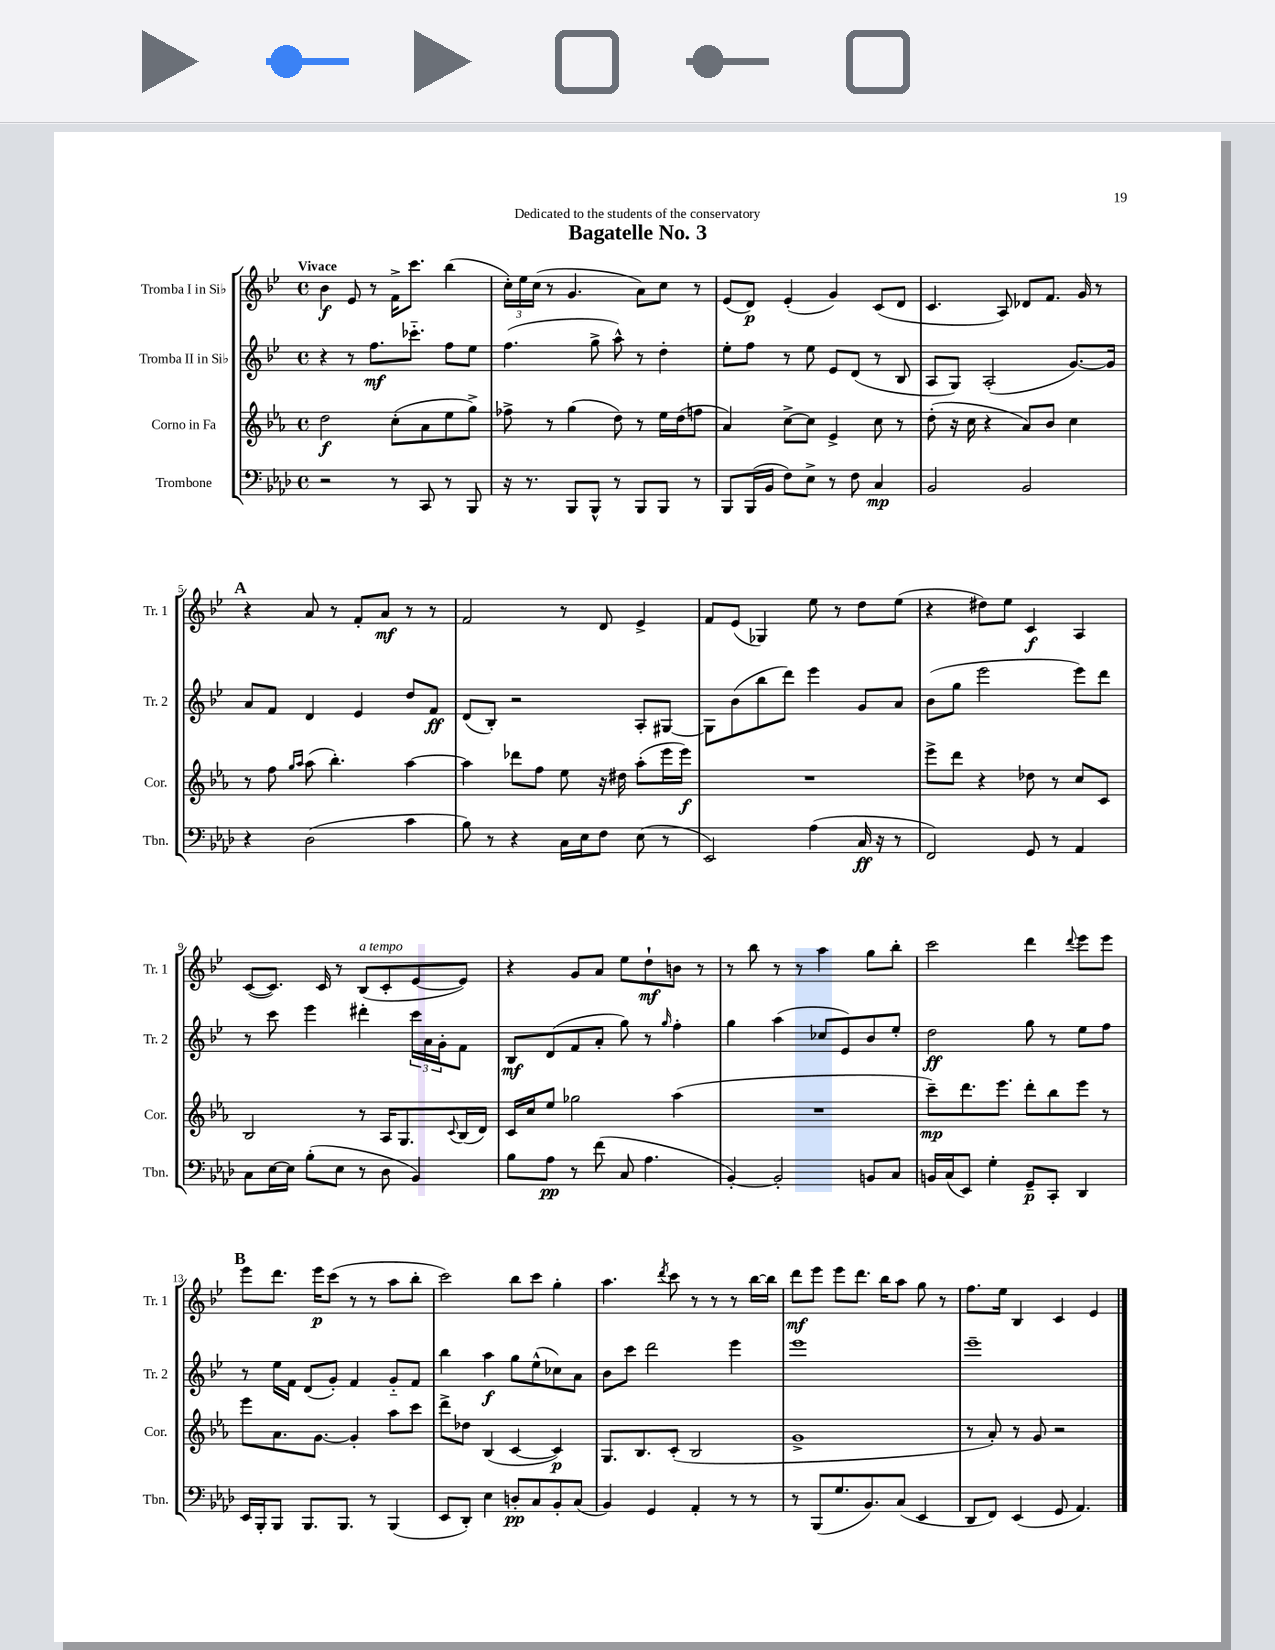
\header { title = "Bagatelle No. 3" dedication = "Dedicated to the students of the conservatory" }
<<
\new StaffGroup <<
\new Staff = "s0" \with { instrumentName = "Tromba I in Sib" shortInstrumentName = "Tr. 1" } {
    \clef treble \key bes \major \defaultTimeSignature \time 4/4 \tempo "Vivace"
    bes'4\f ees'8 r8 f'16-> c'''8. bes''4( |
    \tuplet 3/2 { c''16-.) ees''16 c''16( } r8 g'4. a'8) c''8 r8 |
    ees'8( d'8\p) ees'4-.( g'4) c'8( d'8 |
    c'4. a8) des'8 f'8. g'16 r8 |
    \mark \markup { \bold "A" } r4 a'8 r8 f'8-. a'8\mf r8 r8 |
    f'2 r8 d'8 ees'4-> |
    f'8 ees'8( ges4) ees''8 r8 d''8 ees''8( |
    r4 dis''8) ees''8 c'4\f a4 |
    c'8~( c'8.) c'16 r8 bes8^\markup { \italic "a tempo" }( c'8-. ees'8~ ees'8) |
    r4 g'8 a'8 ees''8 d''8-!\mf b'8 r8 |
    r8 bes''8 r8 r8 a''4 g''8 bes''8-. |
    c'''2 d'''4 \appoggiatura { d'''8 } ees'''8 ees'''8 |
    \mark \markup { \bold "B" } ees'''8 d'''8. ees'''16\p c'''8( r8 r8 a''8 bes''8-. |
    c'''2) bes''8 c'''8 g''4-. |
    a''4. \acciaccatura { d'''8 } c'''8 r8 r8 r8 bes''16~ bes''16 |
    d'''8\mf ees'''8 ees'''8 d'''8. bes''16 a''8 g''8 r8 |
    f''8. ees''16 bes4 c'4 ees'4 \bar "|." |
}
\new Staff = "s1" \with { instrumentName = "Tromba II in Sib" shortInstrumentName = "Tr. 2" } {
    \clef treble \key bes \major \defaultTimeSignature \time 4/4
    r4 r8 f''8.\mf ces'''8.-_ f''8 ees''8 |
    f''4.( g''8-> a''8-^) r8 d''4-. |
    ees''8-. f''8 r8 ees''8 ees'8 d'8( r8 bes8 |
    a8 g8) a2-.( g'8.~) g'16 |
    \mark \markup { \bold "A" } a'8 f'8 d'4 ees'4 d''8 f'8\ff |
    d'8( bes8-.) r2 a8-. gis8~ |
    gis8 bes'8( bes''8 d'''8) ees'''4 g'8 a'8 |
    bes'8( g''8 ees'''2 ees'''8) d'''8 |
    r8 c'''8 ees'''4 dis'''4-. \tuplet 3/2 { c'''16 a'16 g'16-. } f'8 |
    bes8\mf d'8( f'8 a'8-. g''8) r8 \grace { g''16 } f''4-. |
    g''4 a''4( ces''8 ees'8) bes'8 ees''8-. |
    d''2\ff g''8 r8 ees''8 f''8 |
    \mark \markup { \bold "B" } r8 ees''16 f'16 d'8( g'8-.) f'4 g'8-_ f'8 |
    bes''4 a''4\f g''8 ees''8-^( ces''8) a'8 |
    bes'8 c'''8 d'''2 ees'''4 |
    ees'''1 |
    ees'''1-- \bar "|." |
}
\new Staff = "s2" \with { instrumentName = "Corno in Fa" shortInstrumentName = "Cor." } {
    \clef treble \key ees \major \defaultTimeSignature \time 4/4
    d''2\f c''8-.( aes'8 ees''8 g''8->) |
    fes''8-> r8 g''4( d''8) r8 ees''16 d''16( f''8 |
    aes'4) c''8~-> c''8 ees'4-> c''8 r8 |
    d''8-.( r16 c''16 r4 aes'8) bes'8 c''4 |
    \mark \markup { \bold "A" } r8 f''8 \grace { g''16 aes''16 } aes''8( bes''4.-.) aes''4~ |
    aes''4 des'''8 f''8 ees''8 r16 dis''16 aes''8-.( ees'''16 ees'''16\f) |
    R1 |
    ees'''8-> d'''8 r4 des''8 r8 c''8 c'8 |
    bes2 r8 aes16 g8. \appoggiatura { c'8 } bes16( d'16) |
    c'16 c''16 ees''8 ges''2 aes''4( |
    R1 |
    c'''8--\mp) d'''8. ees'''8. d'''8-. bes''8 ees'''8 r8 |
    \mark \markup { \bold "B" } ees'''8 aes'8. g'8.~ g'4-. aes''8 c'''8 |
    d'''8-> des''8 bes4( c'4~ c'4\p) |
    g8. bes8. c'8-.( bes2 |
    g'1-> |
    r8 aes'8-.) r8 g'8 r2 \bar "|." |
}
\new Staff = "s3" \with { instrumentName = "Trombone" shortInstrumentName = "Tbn." } {
    \clef bass \key aes \major \defaultTimeSignature \time 4/4
    r2 r8 c,8 r8 bes,,8 |
    r16 r8. bes,,8 bes,,8-^ r8 bes,,8 bes,,8 r8 |
    bes,,8 bes,,16( bes,16 f8) ees8-> r8 f8 c4\mp |
    bes,2 bes,2 |
    \mark \markup { \bold "A" } r4 des2( c'4 |
    bes8) r8 r4 c16 ees16 f8 ees8( r8 |
    ees,2) aes4( c16\ff r16 r8 |
    f,2) g,8 r8 aes,4 |
    c8 ees16~ ees16 bes8-.( ees8 r8 des8 bes,4) |
    bes8 aes8\pp r8 f'8( c8 aes4. |
    bes,4~-.) bes,2-. b,8 c8 |
    b,16 c16( ees,8) g4-. g,8--\p c,8-. des,4 |
    \mark \markup { \bold "B" } ees,16 bes,,16-. bes,,8 bes,,8. bes,,8. r8 bes,,4( |
    ees,8 des,8-.) ees4 d8-.\pp c8 bes,8-. c8( |
    bes,4) g,4 aes,4-. r8 r8 |
    r8 bes,,8( g8. bes,8.) c8( ees,4 |
    des,8 f,8) ees,4( g,8 aes,4.) \bar "|." |
}
>>
>>
